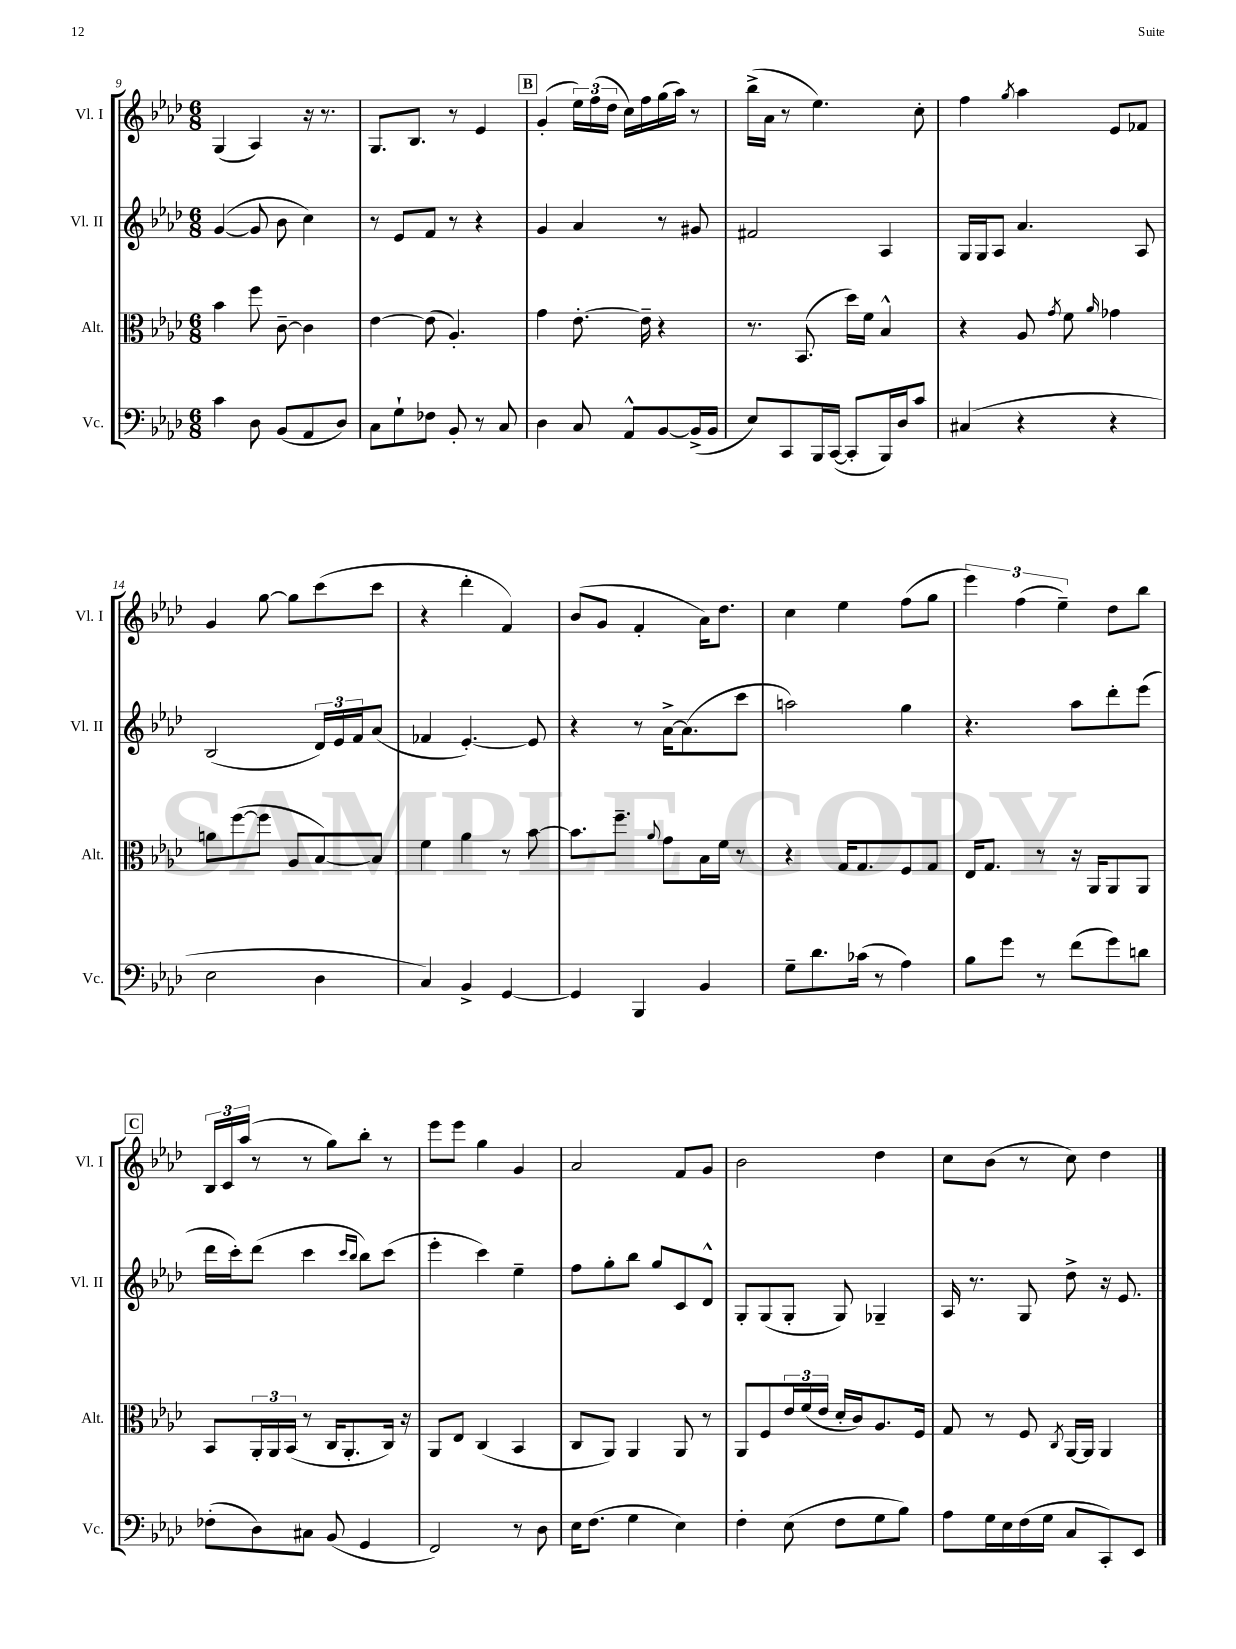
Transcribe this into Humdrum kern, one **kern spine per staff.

**kern	**kern	**kern	**kern
*staff4	*staff3	*staff2	*staff1
*clefF4	*clefC3	*clefG2	*clefG2
*k[b-e-a-d-]	*k[b-e-a-d-]	*k[b-e-a-d-]	*k[b-e-a-d-]
*M6/8	*M6/8	*M6/8	*M6/8
4c	4b-	([4g	(4G
8D-	8ff	8g]	4A-)
(8BB-	[8c~	8b-	.
8AA-	4c]	4cc)	16r
.	.	.	8.r
8D-)	.	.	.
=	=	=	=
8C	[4e-	8r	8.G
8G`	.	8e-	.
.	.	.	8.B-
8F-	(8e-]	8f	.
8BB-'	4.A-')	8r	8r
8r	.	4r	4e-
8C	.	.	.
=	=	=	=
4D-	4g	4g	(4g'
8C	[8.e-'	4a-	24ee-)
.	.	.	(24ff
.	.	.	24dd-
8AA-^^	.	.	16cc)
.	16e-~]	.	16ff
[8BB-	4r	8r	(16gg
.	.	.	16aa-)
(16BB-^]	.	8g#	8r
16BB-	.	.	.
=	=	=	=
8E-)	8.r	2f#	(16bb-^
.	.	.	16a-
8CC	.	.	8r
.	(8.BB-	.	.
16BBB-	.	.	4.ee-)
([16CC	.	.	.
8CC']	16dd-)	.	.
.	16f	.	.
16BBB-)	4B-^^	4A-	.
16D-	.	.	.
8c	.	.	8cc'
=	=	=	=
(4C#	4r	16G	4ff
.	.	16G	.
.	.	8A-	.
.	.	.	8qgg
4r	8A-	4.a-	4aa-
.	8qg	.	.
.	8f	.	.
.	16qqa-	.	.
4r	4g-	.	8e-
.	.	8A-	8f-
=	=	=	=
2E-	8a	(2B-	4g
.	([8ff	.	.
.	8ff]	.	[8gg
.	8A-	.	8gg]
4D-	[8B-)	24d-)	(8ccc
.	.	24e-	.
.	.	24f	.
.	8B-]	(8a-	8ccc
=	=	=	=
4C)	4f	4f-	4r
4BB-^	4a-	[4.e-')	4ddd-'
[4GG	8r	.	4f)
.	[8b-	8e-]	.
=	=	=	=
4GG]	8.b-]	4r	(8b-
.	.	.	8g
.	8.ff~	.	.
4BBB-	.	8r	4f'
.	8qqa-	.	.
.	8g	[16a-^	.
.	.	(8.a-]	.
4BB-	16B-	.	16a-)
.	16f	.	8.dd-
.	8r	8ccc	.
=	=	=	=
8G~	4r	2aa)	4cc
8.d-	.	.	.
.	16G	.	4ee-
(16c-	8.G	.	.
8r	.	.	.
4A-)	8F	4gg	(8ff
.	8G	.	8gg
=	=	=	=
8B-	16E-	4.r	6eee-)
.	8.G	.	.
8g	.	.	.
.	.	.	(6ff
8r	8r	.	.
.	.	.	6ee-~)
(8f	16r	8aa-	.
.	16AA-	.	.
8g)	8AA-	8ddd-'	8dd-
8d	8AA-	(8eee-	8bb-
=	=	=	=
(8F-'	8BB-	16ddd-	24B-
.	.	.	24c
.	.	16ccc')	.
.	.	.	(24aa-
8D-)	24AA-'	(8ddd-	8r
.	24AA-	.	.
.	(24BB-	.	.
8C#	8r	4ccc	8r
(8BB-	16C	.	8gg)
.	8.AA-'	.	.
.	.	16qqccc	.
.	.	16qqbb-	.
4GG	.	8bb-)	8bb-'
.	16C)	(8ccc	8r
.	16r	.	.
=	=	=	=
2FF)	8AA-	4eee-'	8eee-
.	8E-	.	8eee-
.	(4C	4ccc)	4gg
8r	4BB-	4ee-~	4g
8D-	.	.	.
=	=	=	=
16E-	8C	8ff	2a-
(8.F	.	.	.
.	8AA-)	8gg'	.
4G	4AA-	8bb-	.
.	.	8gg	.
4E-)	8AA-	8c	8f
.	8r	8d-^^	8g
=	=	=	=
4F'	8AA-	8G'	2b-
.	8F	(8G	.
(8E-	24e-	8G'	.
.	(24f	.	.
.	24e-	.	.
8F	16d-'	8G)	.
.	16c)	.	.
8G	8.A-	4G-~	4dd-
8B-)	.	.	.
.	16F	.	.
=	=	=	=
8A-	8G	16A-	8cc
.	.	8.r	.
16G	8r	.	(8b-
16E-	.	.	.
(16F	8F	8G	8r
16G	.	.	.
.	8qC	.	.
8C	[16AA-	8dd-^	8cc)
.	16AA-]	.	.
8CC')	4AA-	16r	4dd-
.	.	8.e-	.
8EE-	.	.	.
==	==	==	==
*-	*-	*-	*-
